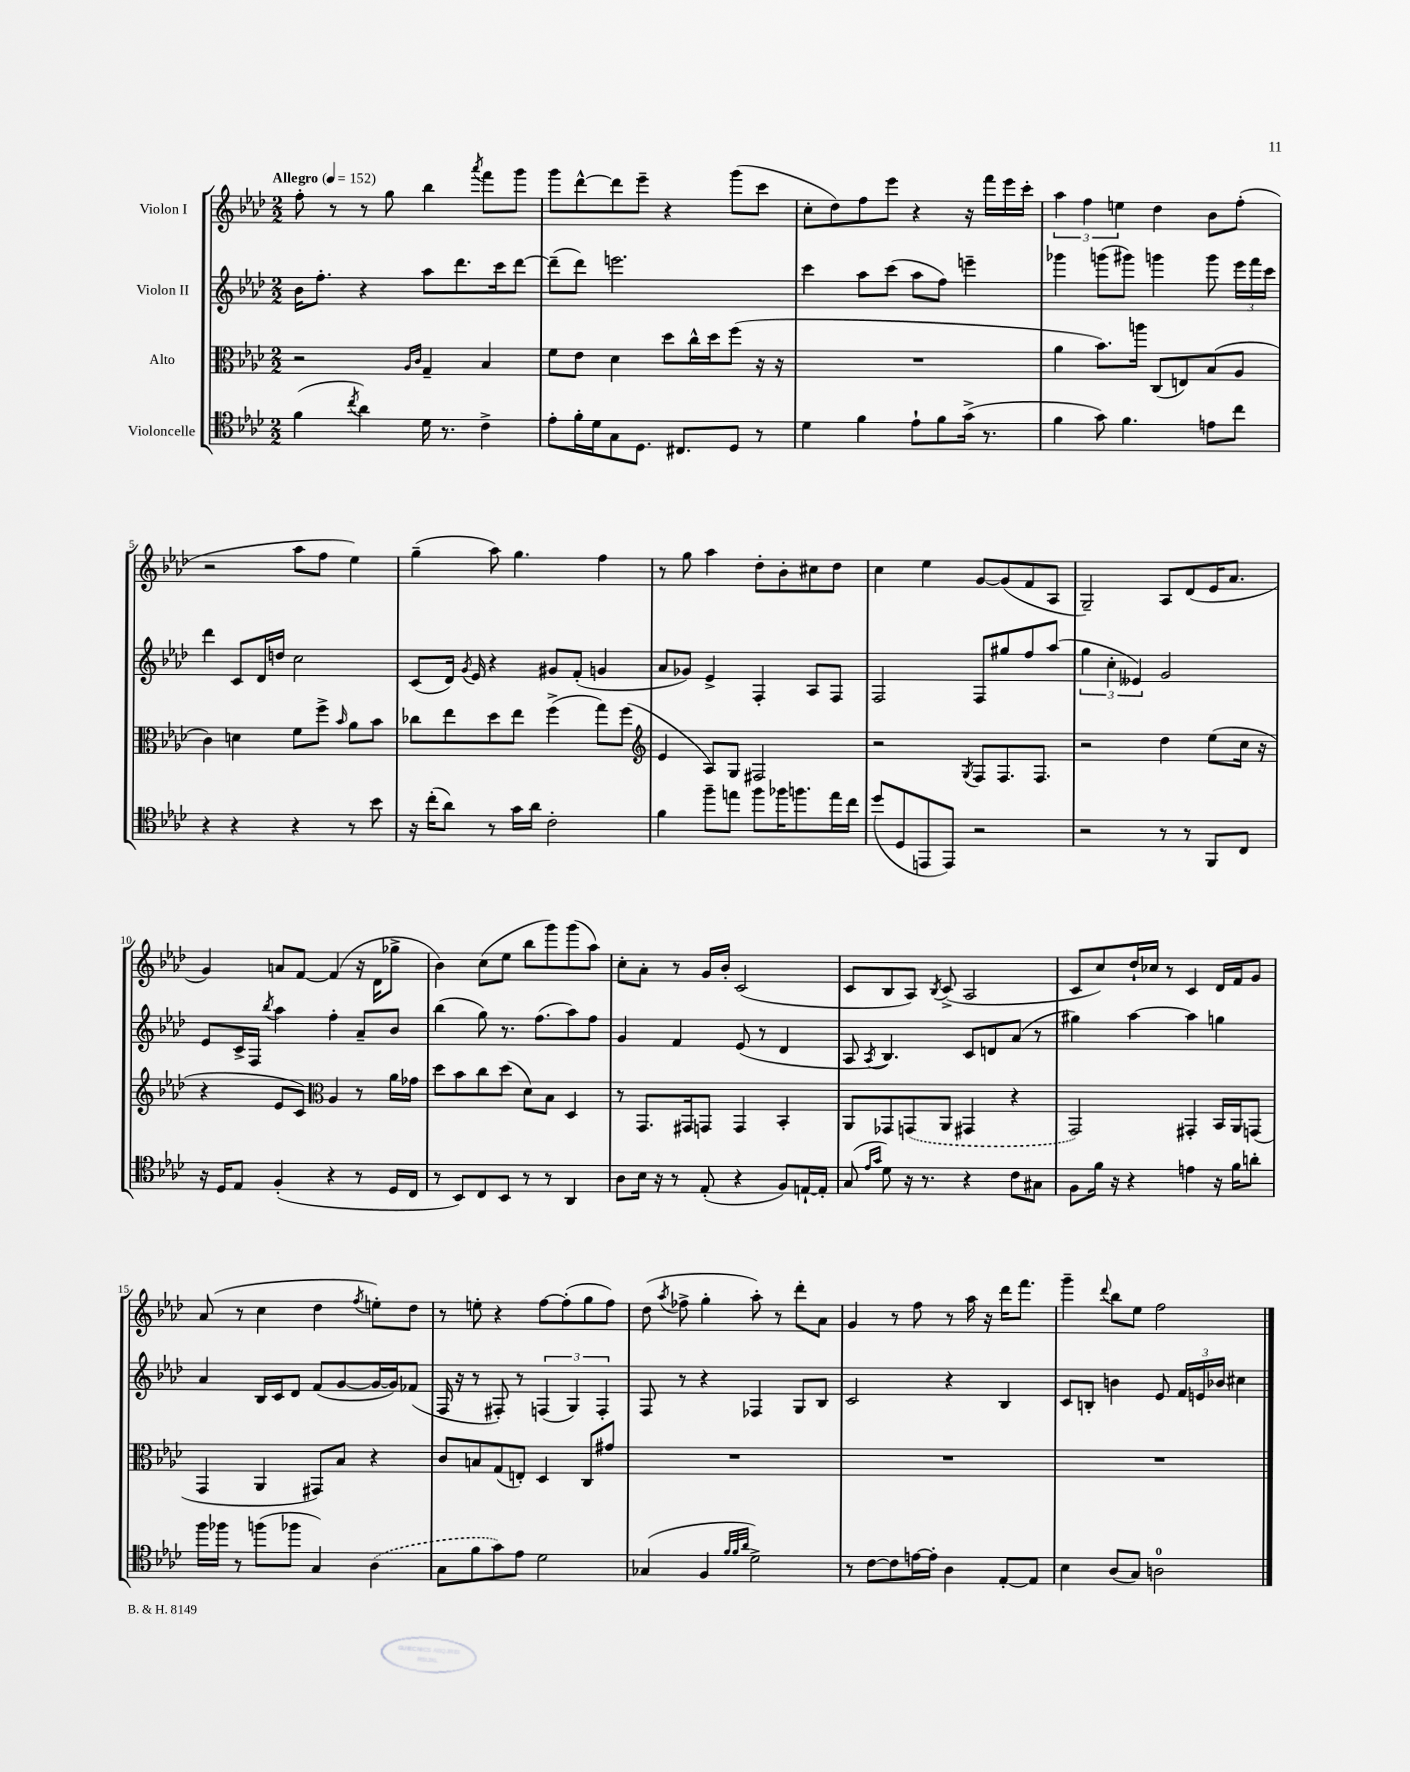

**kern	**kern	**kern	**kern
*part4	*part3	*part2	*part1
*staff4	*staff3	*staff2	*staff1
*I"Violoncelle	*I"Alto	*I"Violon II	*I"Violon I
*clefC4	*clefC3	*clefG2	*clefG2
*k[b-e-a-d-]	*k[b-e-a-d-]	*k[b-e-a-d-]	*k[b-e-a-d-]
*M2/2	*M2/2	*M2/2	*M2/2
*MM152	*MM152	*MM152	*MM152
=1	=1	=1	=1
!	!	!	!LO:TX:a:B:t=Allegro
(4f\	2r	16b-\KL	8ff'\
.	.	8.ff'\J	.
.	.	.	8r
8qcc/	.	.	.
4a-\)	.	4r	8r
.	.	.	8gg\
.	16qqA-/LL	.	.
.	16qqc/JJ	.	.
16d-\	4G~/	8aa-\L	4bb-\
8.r	.	.	.
.	.	8.ddd-\	.
.	.	.	8qaaa-/
4c^\	4B-/	.	8fff\L
.	.	16ccc\k	.
.	.	[8ddd-\J	8ggg\J
=2	=2	=2	=2
8e-'\L	8f\L	(8ddd-~\L]	8ggg\L
16f'\L	8e-\J	8ddd-\J)	[8ddd-^^\
16d-\J	.	.	.
8G\	4d-\	2.eeen\	8ddd-\]
8.D-\J	.	.	8eee-~\J
.	8dd-\L	.	4r
8.C#X/L	.	.	.
.	16cc^^\L	.	.
.	16dd-\J	.	.
8D-/J	(8ff\J	.	(8ggg\L
8r	16r	.	8ccc\J
.	16r	.	.
=3	=3	=3	=3
4d-\	1r	4ccc\	8cc'\L
.	.	.	8dd-\)
4f\	.	8aa-\L	8ff\
.	.	(8ccc\J	8eee-\J
8e-`\L	.	8aa-\L	4r
8f\	.	8ff\J)	.
(16g^\Jk	.	4eeen~\	16r
8.r	.	.	16fff\LL
.	.	.	16eee-\
.	.	.	16ccc'\JJ
=4	=4	=4	=4
4f\	4a-\	4ggg-X\	6aa-\
.	.	.	6ff\
8g\)	8.b-\L)	(8gggn\L	.
.	.	.	6een\
4.f\	.	8ggg#X\J)	.
.	16aan\Jk	.	.
.	(8C/L	4gggn\	4dd-\
.	8En/)	.	.
8en\L	(8B-/	8ggg\	8b-\L
8cc\J	8A-/J	24eee-\LL	(8ff'\J
.	.	24fff\	.
.	.	24ccc\JJ	.
!!LO:LB:g=z
=5	=5	=5	=5
4r	4c\)	4ddd-\	2r
4r	4dn\	8c/L	.
.	.	16d-/L	.
.	.	16ddn/JJ	.
4r	8f\L	2cc\	8aa-\L
.	8ff^\J	.	8ff\J
.	16qqb-/	.	.
8r	8a-\L	.	4ee-\)
8b-\	8b-\J	.	.
=6	=6	=6	=6
16r	8cc-X\L	(8c/L	(4gg~\
(16cc'\KL	.	.	.
8a-\J)	8ee-\	16d-/Jk)	.
.	.	8qg/	.
.	.	16e-/	.
8r	8dd-\	4r	8aa-\)
16g\LL	8ee-\J	.	4.gg\
16a-\JJ	.	.	.
2c'\	(4ff^\	8g#X/L	.
.	.	(8f'/J	.
.	8gg\L)	4gn/	4ff\
.	(8ff\J	.	.
=7	=7	=7	=7
*	*clefG2	*	*
4f\	4e-/	8a-/L	8r
.	.	8g-X/J)	8gg\
8ff~\L	8A-/L)	4e-^/	4aa-\
8een\J	8G/J	.	.
8ff\L	2F#X/	4F'/	8dd-'\L
16ff-X\K	.	.	8b-'\
8.ffn\	.	.	.
.	.	8A-/L	8cc#X\
16ee\L	.	8F/J	8dd-\J
16cc\JJ	.	.	.
=8	=8	=8	=8
(8dd-/L	2r	2F/	4cc\
8D-/	.	.	.
8EEn/	.	.	4ee-\
8EE/J)	.	.	.
.	8qG/	.	.
2r	8F/L	8F/L	[8g/L
.	8.F/	8gg#X/	(8g/]
.	.	8ff/	8f/
.	8.F/J	.	.
.	.	(8aa-/J	8A-/J
=9	=9	=9	=9
2r	2r	6gg\	2G~/)
.	.	6cc'\	.
.	.	6e--X/)	.
8r	4dd-\	2g/	8A-/L
8r	.	.	(8d-/
8FF/L	(8ee-\L	.	16e-/K
.	.	.	8.a-/J
8C/J	16cc\Jk	.	.
.	16r	.	.
!!LO:LB:g=z
=10	=10	=10	=10
16r	4r	8e-/L	4g/)
16D-/KL	.	.	.
8E-/J	.	16c^/L	.
.	.	16F/JJ	.
.	.	8qbb-/	.
(4F'/	8e-/L	4aa-\	8an/L
.	8c/J)	.	[8f/J
*	*clefC3	*	*
4r	4A-/	4ff'\	(4f/]
8r	8r	8a-~/L	16r
.	.	.	16d-\KL
16D-/LL	16a-\LL	8b-/J	8gg-X^\J
16C/JJ	16g-X\JJ	.	.
=11	=11	=11	=11
8r	8dd-\L	(4bb-\	4b-\)
8BB-/L)	8b-\	.	.
8C/	8cc\	8gg\)	(8cc\L
8BB-/J	(8dd-\J	8.r	8ee-\J
8r	8d-\L)	.	8bb-\L
.	.	(8.ff\L	.
8r	8B-\J	.	8ggg\)
4AA-/	4D-/	8aa-\)	(8ggg\
.	.	8ff\J	8aa-\J)
=12	=12	=12	=12
8A-\L	8r	4g/	8cc'\L
16B-\Jk	8.GG/L	.	8a-'\J
16r	.	.	.
8r	.	4f/	8r
.	16GG#X/k	.	.
(8E-'/	8GGn/J	.	16g/LL
.	.	.	16b-'/JJ
4r	4GG/	(8e-/	(2c/
.	.	8r	.
8F/L)	4BB-'/	4d-/	.
[16En`/L	.	.	.
16E'/JJ]	.	.	.
=13	=13	=13	=13
(8G/	8AA-/L	8A-/	8c/L
16qqe-/LL	.	.	.
16qqg/JJ	.	8qA-/	.
8d-\)	8GG-X/	4.B-/)	8B-/
16r	(8GGn/	.	8A-/J)
8.r	.	.	.
.	.	.	8qB-/
.	8AA-/J	.	(8c^/
4r	4GG#X/	8c/L	2A-/
.	.	8dn/	.
8c\L	4r	(8a-/J	.
8G#X\J	.	8r	.
=14	=14	=14	=14
8F\L	2GG/)	4gg#X\)	8c/L
16f\Jk	.	.	8cc/)
16r	.	.	.
4r	.	[4aa-\	16dd-`/L
.	.	.	16cc-X/JJ
.	.	.	8r
4en\	4GG#X'/	4aa-\]	4c/
16r	16BB-/LL	4ggn\	16d-/LL
16f\KL	16AA-/J	.	16f/J
8an'\J	(8GGn/J	.	8g/J
!!LO:LB:g=z
=15	=15	=15	=15
16ff\LL	4GG/	4a-/	(8a-/
16ff-X\JJ	.	.	.
8r	.	.	8r
(8ffn\L	4AA-/	16B-/LL	4cc\
.	.	16c/J	.
8ff-X\J	.	8d-/J	.
4G/)	8GG#X/L)	(8f/L	4dd-\
.	8B-/J	[8g/	.
.	.	.	8qff/
(4A-\	4r	16g/L_	8een'\L)
.	.	16g/J])	.
.	.	(8f-X/J	8dd-\J
=16	=16	=16	=16
8G\L	8c/L	16F/	8r
.	.	16r	.
8f\	8Bn/	8r	8een'\
8g\)	(8G/	8F#X'/)	4r
8e-\J	8En'/J)	8r	.
2d-\	4D-/	(6Fn/	[8ff\L
.	.	.	(8ff'\]
.	.	6G/)	.
.	8C/L	.	8gg\
.	.	6F'/	.
.	8g#X/J	.	8ff\J)
=17	=17	=17	=17
(4G-X/	1r	8F/	(8dd-\
.	.	.	8qaa-/
.	.	8r	8ff-X^\
4F/	.	4r	4gg'\
32qqf/LLL	.	.	.
32qqf/	.	.	.
32qqa-/JJJ	.	.	.
2d-^\)	.	4F-X/	8aa-'\)
.	.	.	8r
.	.	8G/L	8ddd-'\L
.	.	8B-/J	8a-\J
=18	=18	=18	=18
8r	1r	2c/	4g/
[8c\L	.	.	.
8c\]	.	.	8r
[16en\L	.	.	8ff\
16e'\JJ]	.	.	.
4A-\	.	4r	8r
.	.	.	16aa-\
.	.	.	16r
[8E-'/L	.	4B-/	16ddd-\KL
.	.	.	8.fff\J
8E-/J]	.	.	.
=19	=19	=19	=19
4B-\	1r	8c/L	4ggg~\
.	.	8Bn'/J	.
.	.	.	8qqddd-/
(8A-/L	.	4bn\	8bb-\L
8G/J)	.	.	8ee-\J
2An\	.	8e-/	2ff\
.	.	24f/LL	.
.	.	24en/	.
.	.	24b-X/JJ	.
.	.	4cc#X\	.
==	==	==	==
*-	*-	*-	*-
